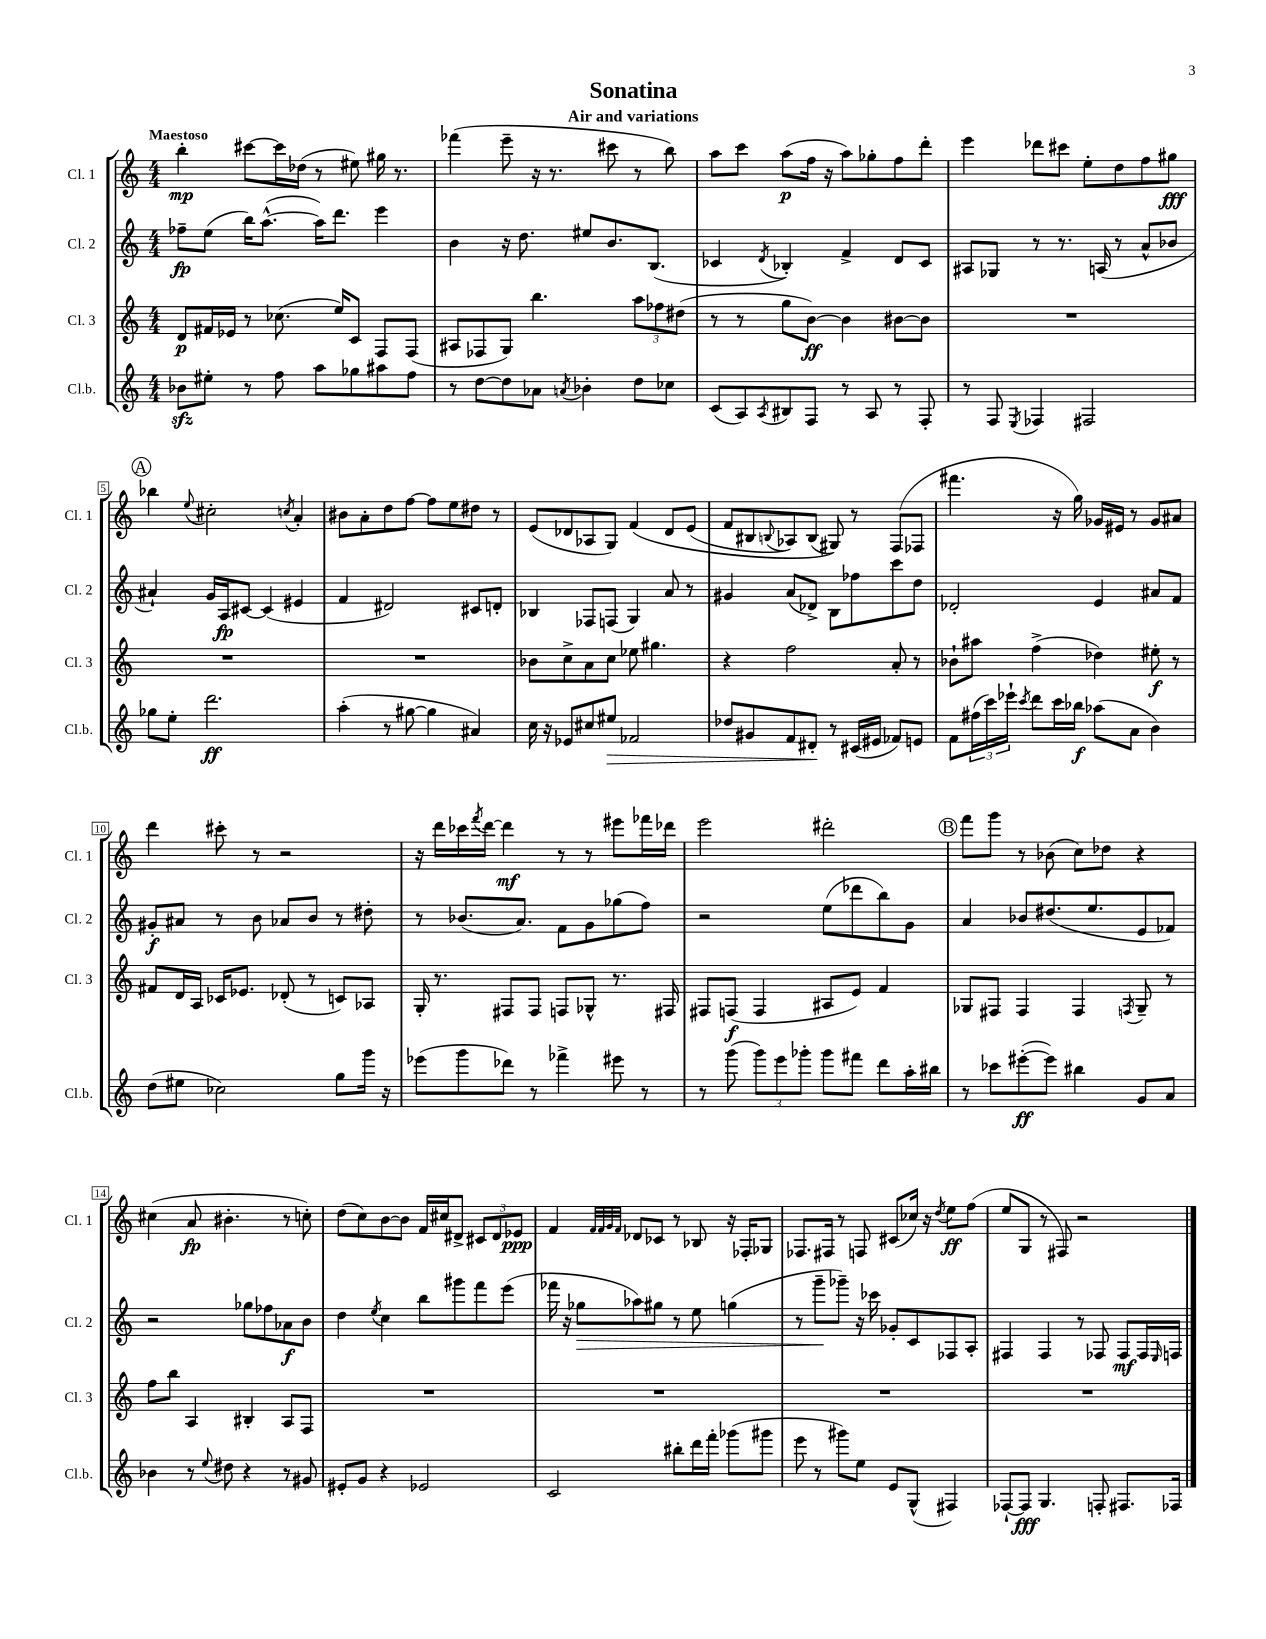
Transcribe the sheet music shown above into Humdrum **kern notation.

**kern	**dynam	**kern	**dynam	**kern	**dynam	**kern	**dynam
*part4	*part4	*part3	*part3	*part2	*part2	*part1	*part1
*staff4	*staff4	*staff3	*staff3	*staff2	*staff2	*staff1	*staff1
*I"Cl.b.	*	*I"Cl. 3	*	*I"Cl. 2	*	*I"Cl. 1	*
*I'Cl.b.	*	*I'Cl. 3	*	*I'Cl. 2	*	*I'Cl. 1	*
*clefG2	*	*clefG2	*	*clefG2	*	*clefG2	*
*k[]	*	*k[]	*	*k[]	*	*k[]	*
*M4/4	*	*M4/4	*	*M4/4	*	*M4/4	*
=1	=1	=1	=1	=1	=1	=1	=1
!	!	!	!	!	!	!LO:TX:a:B:t=Maestoso	!
8b-Xzz\L	.	8d/L	p	8ff-X~\L	fp	4bb'\	mp
8ee#X'\J	.	16f#X/L	.	(8ee\J	.	.	.
.	.	16e-X/JJ	.	.	.	.	.
8r	.	8r	.	16bb\KL)	.	[8ccc#X\L	.
.	.	.	.	([8.aa^^\J	.	.	.
8ff\	.	(8.cc-X\	.	.	.	16ccc#\L]	.
.	.	.	.	.	.	(16dd-X\JJ	.
8aa\L	.	.	.	16aa\KL])	.	8r	.
.	.	16ee/KL)	.	8.ddd\J	.	.	.
8gg-X\	.	8c/J	.	.	.	8ee#X\)	.
8aa#X\	.	8F/L	.	4eee\	.	16gg#X\	.
.	.	.	.	.	.	8.r	.
8ff\J	.	(8F/J	.	.	.	.	.
=2	=2	=2	=2	=2	=2	=2	=2
8r	.	8A#X/L	.	4b\	.	(4fff-X\	.
[8dd\L	.	8F-X/	.	.	.	.	.
8dd\]	.	8G/J)	.	16r	.	8eee~\	.
.	.	.	.	8.dd\	.	.	.
8a-X\J	.	4.bb\	.	.	.	16r	.
.	.	.	.	.	.	8.r	.
8qan/	.	.	.	.	.	.	.
4b-X'\	.	.	.	8ee#X/L	.	.	.
.	.	.	.	8.b/	.	8ccc#X\	.
8dd\L	.	12aa\L	.	.	.	8r	.
.	.	.	.	(8.B/J	.	.	.
.	.	12ff-X\	.	.	.	.	.
8cc-X\J	.	.	.	.	.	8bb\)	.
.	.	(12dd#X\J	.	.	.	.	.
=3	=3	=3	=3	=3	=3	=3	=3
(8c/L	.	8r	.	4c-X/	.	8aa\L	.
8A/)	.	8r	.	.	.	8ccc\J	.
8qA/	.	.	.	8qd/	.	.	.
8B#X/	.	8gg\L	.	4B-X'/)	.	(8aa\L	p
8F/J	.	[8b\J)	ff	.	.	16ff\Jk	.
.	.	.	.	.	.	16r	.
8r	.	4b\]	.	4f^/	.	8aa\L)	.
8A/	.	.	.	.	.	8gg-X'\	.
8r	.	[8b#X\L	.	8d/L	.	8ff\	.
8F'/	.	8b#\J]	.	8c-/J	.	8ddd'\J	.
=4	=4	=4	=4	=4	=4	=4	=4
8r	.	1r	.	8A#X/L	.	4eee\	.
8F/	.	.	.	8G-X/J	.	.	.
8qE/	.	.	.	.	.	.	.
4F-X/	.	.	.	8r	.	8ddd-X\L	.
.	.	.	.	8.r	.	8ccc#X\J	.
2F#X/	.	.	.	.	.	8ee'\L	.
.	.	.	.	(16An/	.	.	.
.	.	.	.	8r	.	8dd\	.
.	.	.	.	8a^^/L	.	8ff\	.
.	.	.	.	8b-X/J	.	8gg#X\J	fff
!!LO:LB:g=z
!!LO:REH:place=s1:t=A
=5	=5	=5	=5	=5	=5	=5	=5
8gg-X\L	.	1r	.	4a#X`/)	.	4bb-X\	.
8ee'\J	.	.	.	.	.	.	.
.	.	.	.	.	.	8qqee/	.
2.ddd\	ff	.	.	16g/LL	.	2cc#X'\	.
.	.	.	.	16A/J	fp	.	.
.	.	.	.	[8c#X/J	.	.	.
.	.	.	.	(4c#/]	.	.	.
.	.	.	.	.	.	8qccn/	.
.	.	.	.	4e#X/	.	4a'/	.
=6	=6	=6	=6	=6	=6	=6	=6
(4aa'\	.	1r	.	4f/	.	8b#X\L	.
.	.	.	.	.	.	8a'\	.
8r	.	.	.	2d#X/)	.	8dd\	.
[8gg#X\	.	.	.	.	.	[8ff\J	.
4gg#\]	.	.	.	.	.	8ff\L]	.
.	.	.	.	.	.	8ee\	.
4a#X/)	.	.	.	8c#X/L	.	8dd#X\J	.
.	.	.	.	8dn'/J	.	8r	.
=7	=7	=7	=7	=7	=7	=7	=7
16cc\	.	8b-X\L	.	4B-X/	.	(8e/L	.
16r	.	.	.	.	.	.	.
8e-X/L	.	8cc^\	.	.	.	8d-X/	.
8cc#X/	.	8a\	.	8F-X/L	.	8A-X/	.
!	!LO:HP:b	!	!	!	!	!	!
8ee#X/J	>	8cc\J	.	(8Fn/J	.	8G/J)	.
2f-X/	.	8ee-X\	.	4G/)	.	(4f/	.
.	.	4.gg#X\	.	.	.	.	.
.	.	.	.	8a/	.	8d-/L	.
.	.	.	.	8r	.	(8e/J	.
=8	=8	=8	=8	=8	=8	=8	=8
8dd-X/L	.	4r	.	4g#X/	.	8f/L	.
8g#X/	.	.	.	.	.	8B#X/	.
.	.	.	.	.	.	8qqBn/	.
8f/	.	2ff\	.	(8a/L	.	8A-X/)	.
8d#X'/J	.	.	.	8d-X^/J)	.	(8B/J	.
8r	]	.	.	8B\L	.	8G#X/))	.
(16c#X/LL	.	.	.	8ff-X\	.	8r	.
16e#X/JJ	.	.	.	.	.	.	.
8f-X/L)	.	8a'/	.	8ccc\	.	(8F/L	.
8en/J	.	8r	.	8dd\J	.	8F-X/J	.
=9	=9	=9	=9	=9	=9	=9	=9
8f\L	.	8b-X`\L	.	2d-X'/	.	4.fff#X\	.
(24ff#X\L	.	8aa#X\J	.	.	.	.	.
24ccc\)	.	.	.	.	.	.	.
24eee-X`\JJ	.	.	.	.	.	.	.
8qccc/	.	.	.	.	.	.	.
8ddd\L	.	(4ff^\	.	.	.	.	.
16ccc\L	.	.	.	.	.	16r	.
16bb-X\JJ	f	.	.	.	.	16gg\)	.
(8aa-X\L	.	4dd-X\)	.	4e/	.	16g-X/LL	.
.	.	.	.	.	.	16e#X/JJ	.
8a\J	.	.	.	.	.	8r	.
4b\)	.	8ee#X'\	f	8a#X/L	.	8g-/L	.
.	.	8r	.	8f/J	.	8a#X/J	.
!!LO:LB:g=z
=10	=10	=10	=10	=10	=10	=10	=10
(8dd\L	.	8f#X/L	.	8g#X'/L	f	4ddd\	.
8ee#X\J	.	16d/L	.	8a#X/J	.	.	.
.	.	16A/JJ	.	.	.	.	.
2cc-X\)	.	16c-X/KL	.	8r	.	8ccc#X'\	.
.	.	8.e-X/J	.	.	.	.	.
.	.	.	.	8b\	.	8r	.
.	.	(8d-X'/	.	8a-X/L	.	2r	.
.	.	8r	.	8b/J	.	.	.
8gg\L	.	8cn/L)	.	8r	.	.	.
16ggg\Jk	.	8A-X/J	.	8dd#X'\	.	.	.
16r	.	.	.	.	.	.	.
=11	=11	=11	=11	=11	=11	=11	=11
(8eee-X\L	.	16G'/	.	8r	.	16r	.
.	.	8.r	.	.	.	16ddd\LL	.
8ggg\	.	.	.	(8.b-X/L	.	16ccc-X\	.
.	.	.	.	.	.	8qfff/	.
.	.	.	.	.	.	[16ddd\JJ	.
8ddd-X\J)	.	8F#X/L	.	.	.	4ddd\]	mf
.	.	.	.	8.a/J)	.	.	.
8r	.	8F#/J	.	.	.	.	.
4fff-X^\	.	8Fn/L	.	8f\L	.	8r	.
.	.	8G-X^^/J	.	8g\	.	8r	.
8eee#X\	.	8.r	.	(8gg-X\	.	8eee#X\L	.
8r	.	.	.	8ff\J)	.	16fff-X\L	.
.	.	16F#X/	.	.	.	16ddd-X\JJ	.
=12	=12	=12	=12	=12	=12	=12	=12
8r	.	8F#X/L	.	2r	.	2eee\	.
(8ggg\	.	(8Fn/J	f	.	.	.	.
12ggg\L)	.	4F/	.	.	.	.	.
12eee\	.	.	.	.	.	.	.
12ggg-X'\J	.	.	.	.	.	.	.
8ggg-\L	.	8A#X/L	.	(8ee\L	.	2ddd#X'\	.
8fff#X\J	.	8e/J)	.	8ddd-X\	.	.	.
8ddd\L	.	4f/	.	8bb\)	.	.	.
16aa'\L	.	.	.	8g\J	.	.	.
16bb#X\JJ	.	.	.	.	.	.	.
!!LO:REH:place=s1:t=B
=13	=13	=13	=13	=13	=13	=13	=13
8r	.	8G-X/L	.	4a/	.	8fff\L	.
8ccc-X\L	.	8F#X/J	.	.	.	8ggg\J	.
([8eee#X'\	ff	4F#/	.	8b-X/L	.	8r	.
8eee#\J])	.	.	.	(8.dd#X/	.	(8b-X\	.
4bb#X\	.	4F#/	.	.	.	8cc\L)	.
.	.	.	.	8.ee/	.	.	.
.	.	.	.	.	.	8dd-X\J	.
.	.	8qFn/	.	.	.	.	.
8g/L	.	8G-~/	.	8e/	.	4r	.
8a/J	.	8r	.	8f-X/J)	.	.	.
!!LO:LB:g=z
=14	=14	=14	=14	=14	=14	=14	=14
4b-X\	.	8ff\L	.	2r	.	(4cc#X\	.
.	.	8bb\J	.	.	.	.	.
8r	.	4A/	.	.	.	8a/	fp
8qqee/	.	.	.	.	.	.	.
8dd#X\	.	.	.	.	.	4.b#X'\	.
4r	.	4B#X'/	.	8gg-X\L	.	.	.
.	.	.	.	8ff-X\	.	.	.
8r	.	8A/L	.	8a-X\	f	8r	.
8g#X/	.	8F/J	.	8b\J	.	8ccn'\)	.
=15	=15	=15	=15	=15	=15	=15	=15
8e#X'/L	.	1r	.	4dd\	.	(8dd\L	.
8g/J	.	.	.	.	.	8cc\)	.
.	.	.	.	8qee/	.	.	.
4r	.	.	.	4cc\	.	[8b\	.
.	.	.	.	.	.	8b\J]	.
2e-X/	.	.	.	8bb\L	.	16f/LL	.
.	.	.	.	.	.	16cc#X/J	.
.	.	.	.	8ggg#X\	.	8d#X^/J	.
.	.	.	.	8fff\	.	12c#X/L	.
.	.	.	.	.	.	12d#/	.
.	.	.	.	(8eee\J	.	.	.
.	.	.	.	.	.	12e-X/J	ppp
=16	=16	=16	=16	=16	=16	=16	=16
2c/	.	1r	.	16fff-X\	.	4f/	.
.	.	.	.	16r	.	.	.
!	!	!	!	!	!LO:HP:b	!	!
.	.	.	.	8gg-X\L	>	.	.
.	.	.	.	.	.	32qqf/LLL	.
.	.	.	.	.	.	32qqf/	.
.	.	.	.	.	.	32qqg/	.
.	.	.	.	.	.	32qqf/JJJ	.
.	.	.	.	8aa-X\)	.	8d-X/L	.
.	.	.	.	8gg#X\J	.	8c-X/J	.
8bb#X'\L	.	.	.	8r	.	8r	.
16ddd\L	.	.	.	8ee\	.	8B-X/	.
16fff'\JJ	.	.	.	.	.	.	.
(8ggg-X\L	.	.	.	(4ggn\	.	16r	.
.	.	.	.	.	.	16F-X'/KL	.
8ggg#X\J	.	.	.	.	.	8G-X/J	.
=17	=17	=17	=17	=17	=17	=17	=17
8eee\	.	1r	.	8r	.	8.F-X/L	.
8r	.	.	.	8ggg~\L	.	.	.
.	.	.	.	.	.	16F#X/Jk	.
8ggg#X\L)	.	.	.	8ggg-X~\J)	]	8r	.
8ee\J	.	.	.	16r	.	8Fn/	.
.	.	.	.	16ccc-X\	.	.	.
8e/L	.	.	.	8g-X'/L	.	(8c#X/L	.
(8G^^/J	.	.	.	8c/	.	16cc-X/Jk)	.
.	.	.	.	.	.	16r	.
.	.	.	.	.	.	8qdd/	.
4F#X/)	.	.	.	8F-X/	.	8ee\L	ff
.	.	.	.	8A'/J	.	(8ff\J	.
=18	=18	=18	=18	=18	=18	=18	=18
[8F-X`/L	.	1r	.	4F#X/	.	8ee/L	.
8F-/J]	fff	.	.	.	.	8G/J	.
4.G/	.	.	.	4F#/	.	8r	.
.	.	.	.	.	.	8F#X/)	.
.	.	.	.	8r	.	2r	.
8Fn'/	.	.	.	8F-X/	.	.	.
8.F#X/L	.	.	.	8F-/L	mf	.	.
.	.	.	.	16F-/L	.	.	.
.	.	.	.	16qqE/	.	.	.
16F-X/Jk	.	.	.	16Fn/JJ	.	.	.
==	==	==	==	==	==	==	==
*-	*-	*-	*-	*-	*-	*-	*-
